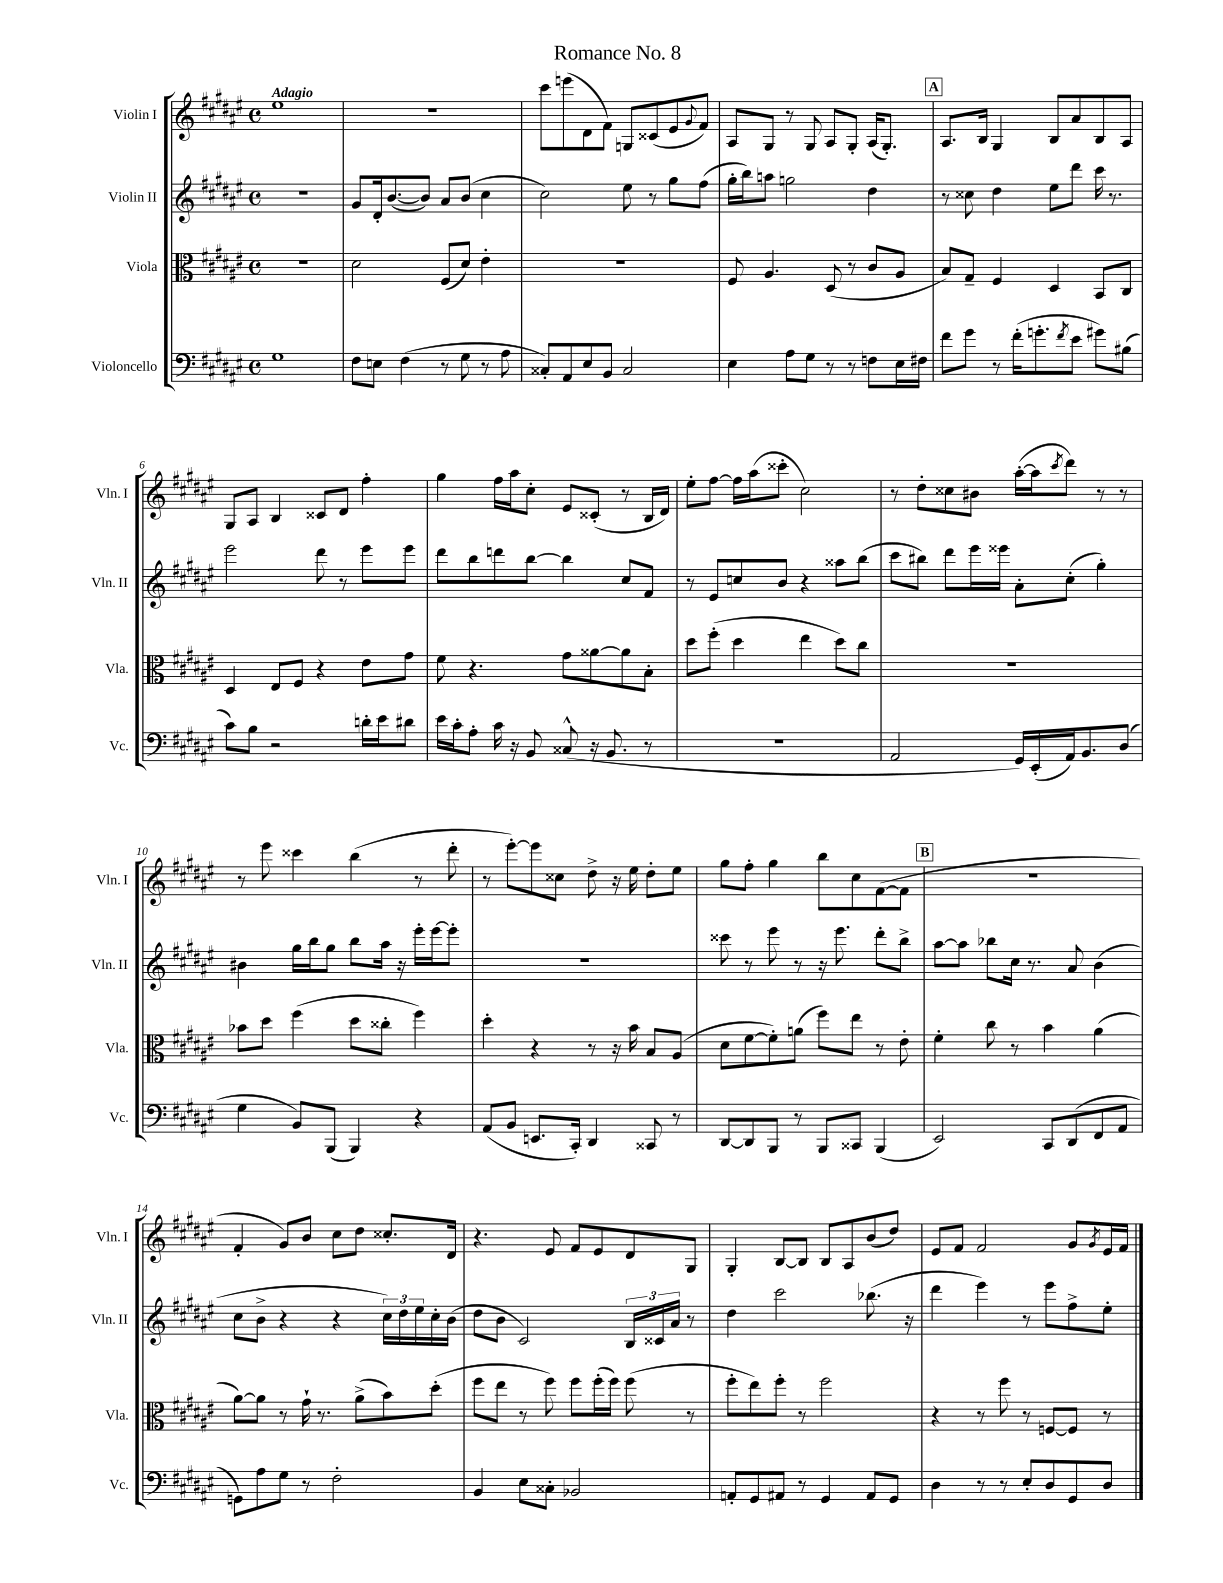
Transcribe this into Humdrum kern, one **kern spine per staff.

**kern	**kern	**kern	**kern
*staff4	*staff3	*staff2	*staff1
*clefF4	*clefC3	*clefG2	*clefG2
*k[f#c#g#d#a#e#]	*k[f#c#g#d#a#e#]	*k[f#c#g#d#a#e#]	*k[f#c#g#d#a#e#]
*M4/4	*M4/4	*M4/4	*M4/4
*met(c)	*met(c)	*met(c)	*met(c)
1G#	1r	1r	1ee#
=	=	=	=
8F#	2d#	8g#	1r
8E	.	16d#'	.
.	.	([8.b	.
(4F#	.	.	.
.	.	8b])	.
8r	(8F#	8a#	.
8G#	8d#)	(8b	.
8r	4e#'	4cc#	.
8A#	.	.	.
=	=	=	=
8C##')	1r	2cc#)	8ccc#
8AA#	.	.	(8eee
8E#	.	.	8d#
8BB	.	.	8f#)
2C##	.	8ee#	8G
.	.	8r	(8c##
.	.	8gg#	8e#
.	.	.	8qqg#
.	.	(8ff#	8f#)
=	=	=	=
4E#	8F#	16gg#'	8A#
.	.	16bb)	.
.	4.A#	8aa	8G#
8A#	.	2gg	8r
8G#	.	.	8G#
8r	(8D#	.	8A#
8r	8r	.	8G#'
8F	8c#	4dd#	(16A#
.	.	.	8.G#')
16E#	8A#	.	.
16F#	.	.	.
=	=	=	=
8f#	8B)	8r	8.A#
8g#	8G#~	8cc##	.
.	.	.	16B
8r	4F#	4dd#	4G#
(16f#'	.	.	.
8.g'	.	.	.
.	4D#	8ee#	8B
8qf#	.	.	.
8e#	.	8ddd#	8a#
8g#)	8BB	16ccc#	8B
.	.	8.r	.
(8B#	8C#	.	8A#
=	=	=	=
8c#)	4D#	2eee#	8G#
8B	.	.	8A#
2r	8E#	.	4B
.	8F#	.	.
.	4r	8ddd#	8c##
.	.	8r	8d#
16d'	8e#	8eee#	4ff#'
16e#	.	.	.
8d#	8g#	8eee#	.
=	=	=	=
16e#	8f#	8ddd#	4gg#
16c#'	.	.	.
8A#'	4.r	8bb	.
16c#	.	8ddd	16ff#
16r	.	.	16aa#
8BB	.	[8bb	8cc#'
(8C##^^	8g#	4bb]	8e#
16r	[8a##	.	(8c##'
8.BB	.	.	.
.	8a##]	8cc#	8r
8r	8B'	8f#	16B
.	.	.	16d#)
=	=	=	=
1r	8dd#	8r	8ee#'
.	(8ff#'	8e#	[8ff#
.	4dd#	8cc	16ff#]
.	.	.	(16aa#
.	.	8b	8ccc##'
.	4ee#	4r	2cc#)
.	8dd#)	8aa##	.
.	8cc#	(8bb	.
=	=	=	=
2AA#	1r	8ccc#	8r
.	.	8bb#)	8dd#'
.	.	8ddd#	8cc##
.	.	16eee#	8b#
.	.	16eee##	.
16GG#)	.	8a#'	([16aa#'
(16EE#'	.	.	16aa#]
.	.	.	8qccc#
16AA#)	.	(8cc#'	8ddd#)
8.BB	.	.	.
.	.	4gg#')	8r
(8D#	.	.	8r
=	=	=	=
4G#	8b-	4b#	8r
.	8dd#	.	8eee#
8BB)	(4ff#	16gg#	4ccc##
.	.	16bb	.
(8BBB	.	8gg#	.
4BBB)	8dd#	8bb	(4bb
.	8cc##'	16aa#	.
.	.	16r	.
4r	4ff#)	16eee#'	8r
.	.	[16eee#	.
.	.	8eee#']	8ddd#'
=	=	=	=
(8AA#	4dd#'	1r	8r
8BB	.	.	[8eee#')
8.EE	4r	.	8eee#]
.	.	.	8cc##
16CC#')	.	.	.
4DD#	8r	.	8dd#^
.	16r	.	16r
.	16b	.	16ee#
8CC##	8B	.	8dd#'
8r	(8A#	.	8ee#
=	=	=	=
[8DD#	8d#	8ccc##	8gg#
8DD#]	[8f#	8r	8ff#'
8BBB	8f#'])	8eee#	4gg#
8r	(8a	8r	.
8BBB	8ff#)	16r	8bb
.	.	8.eee#	.
8CC##	8ee#	.	8cc#
(4BBB	8r	8ddd#'	([8f#
.	8e#'	8bb^	8f#]
=	=	=	=
2EE#)	4f#'	[8aa#	1r
.	.	8aa#]	.
.	8cc#	8bb-	.
.	8r	16cc#	.
.	.	8.r	.
8CC#	4b	.	.
(8DD#	.	8a#	.
8FF#	(4a#	(4b	.
8AA#	.	.	.
=	=	=	=
8GG)	[8a#)	8cc#	4f#'
8A#	8a#]	8b^	.
8G#	8r	4r	8g#)
8r	16g#`	.	8b
.	8.r	.	.
2F#'	.	4r	8cc#
.	(8a#^	.	8dd#
.	8b)	24cc#)	8.cc##'
.	.	24dd#	.
.	.	24ee#	.
.	(8dd#'	16cc#'	.
.	.	(16b	16d#
=	=	=	=
4BB	8ff#	8dd#	4.r
.	8ee#	8b	.
8E#	8r	2c#)	.
8C##'	8ff#)	.	8e#
2BB-	8ff#	.	8f#
.	(16ff#'	.	8e#
.	16ff#)	.	.
.	(8ff#	24B	8d#
.	.	24c##	.
.	.	24a#	.
.	8r	8r	8G#
=	=	=	=
8AA'	8ff#'	4dd#	4G#'
8GG#	8ee#)	.	.
8AA#	8ff#'	2ccc#	[8B
8r	8r	.	8B]
4GG#	2ff#	.	8B
.	.	.	8A#
8AA#	.	(8.bb-	(8b
8GG#	.	.	8dd#)
.	.	16r	.
=	=	=	=
4D#	4r	4ddd#	8e#
.	.	.	8f#
8r	8r	4eee#)	2f#
8r	8ff#	.	.
8E#'	8r	8r	.
8D#	[8F	8eee#	.
8GG#	8F]	8ff#^	8g#
.	.	.	8qg#
8D#	8r	8ee#'	16e#
.	.	.	16f#
==	==	==	==
*-	*-	*-	*-
